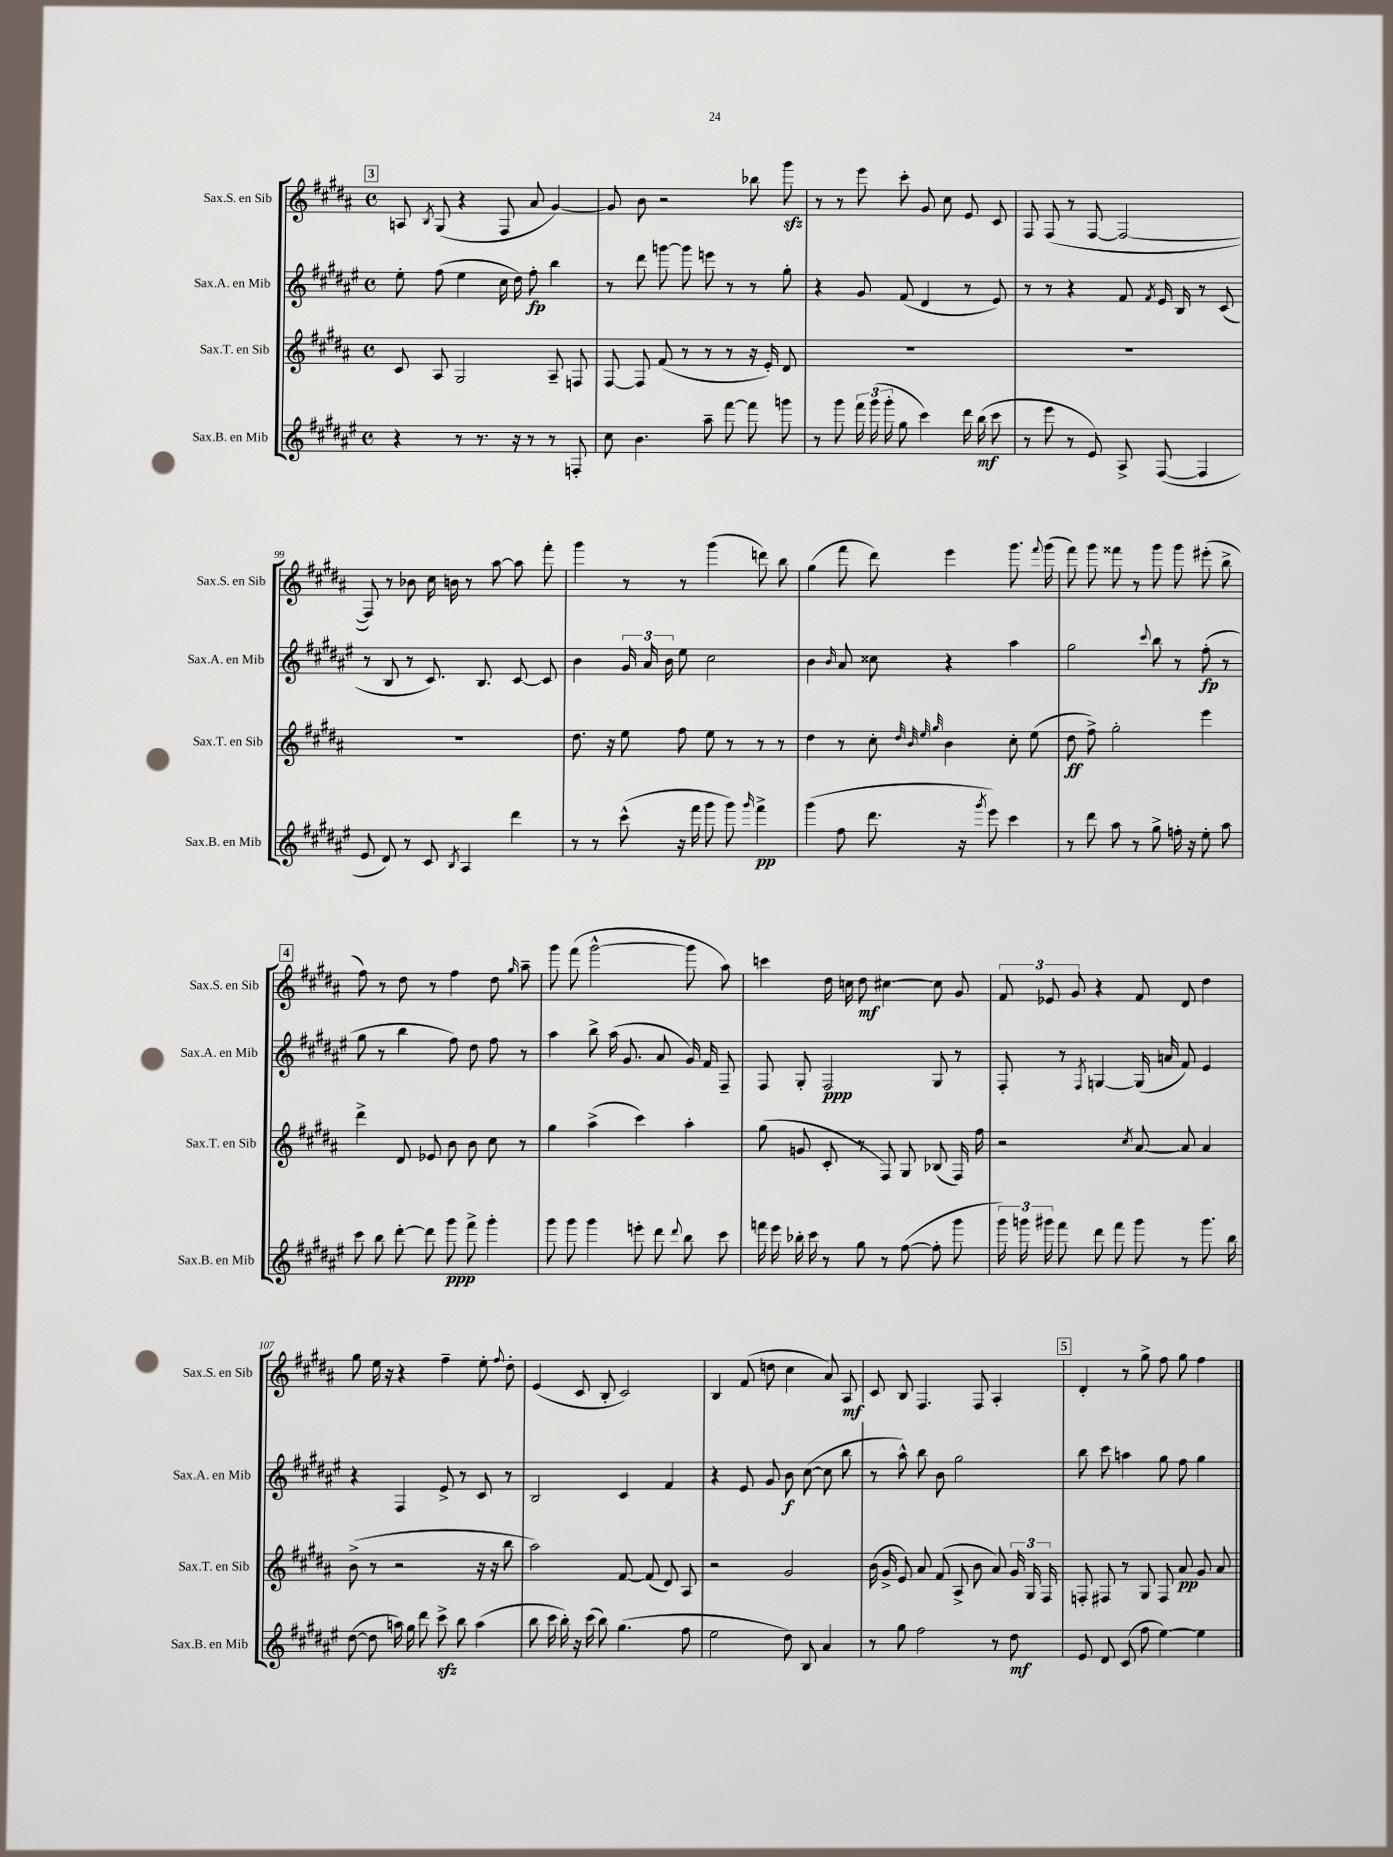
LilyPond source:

<<
\new StaffGroup <<
\new Staff = "s0" \with { instrumentName = "Sax.S. en Sib" shortInstrumentName = "Sax.S. en Sib" } {
    \clef treble \key b \major \defaultTimeSignature \time 4/4
    \autoBeamOff \mark \markup { \box "3" } a8 \acciaccatura { b8 } gis8( r4 fis8 ais'8 gis'4~) |
    gis'8 b'8 r2 bes''8 gis'''8\sfz |
    r8 r8 e'''8 cis'''8-. gis'8 cis''8 e'8 cis'8 |
    fis8 fis8( r8 fis8~ fis2~ |
    fis8) r8 bes'8 cis''16 b'16 r8 ais''8~ ais''8 fis'''8-. |
    gis'''4 r8 r8 gis'''4( d'''8) b''8 |
    gis''4( fis'''8 dis'''8) e'''4 gis'''8. \appoggiatura { fis'''8 } gis'''16( |
    fis'''8) gis'''8 fisis'''8 r8 gis'''8 gis'''8 eis'''8-.( b''8-> |
    \mark \markup { \box "4" } fis''8) r8 dis''8 r8 fis''4 dis''8 \grace { gis''16 } ais''8-- |
    gis'''8 fis'''8( gis'''2~-^ gis'''8 ais''8) |
    c'''4 dis''16 c''16 dis''8\mf cis''4~ cis''8 gis'8 |
    \tuplet 3/2 { fis'8 ees'8 gis'8 } r4 fis'8 dis'8 dis''4 |
    gis''8 e''16 r16 r4 fis''4-- e''8-. \appoggiatura { fis''8 } dis''8-. |
    e'4( cis'8 b8-. cis'2) |
    b4 fis'8( d''8 cis''4 ais'8) ais8\mf |
    cis'8 b8 fis4. fis8 ais4-. |
    \mark \markup { \box "5" } dis'4-. r8 gis''8-> fis''8 gis''8 fis''4 \bar "|." |
}
\new Staff = "s1" \with { instrumentName = "Sax.A. en Mib" shortInstrumentName = "Sax.A. en Mib" } {
    \clef treble \key fis \major \defaultTimeSignature \time 4/4
    \autoBeamOff \mark \markup { \box "3" } eis''8-. fis''8( eis''4 cis''16 dis''16) fis''8-.\fp b''4 |
    r8 dis'''8 g'''8~ g'''8 e'''8 r8 r8 gis''8-. |
    r4 gis'8 fis'8( dis'4 r8 eis'8) |
    r8 r8 r4 fis'8 \acciaccatura { fis'8 } eis'16 b16 r8 cis'8( |
    r8 b8 r8 cis'8.) b8. cis'8~ cis'8 |
    b'4 \tuplet 3/2 { gis'16 ais'16 b'16 } eis''8 cis''2 |
    b'4 \grace { b'16 } ais'8 cisis''8 r4 ais''4 |
    gis''2 \appoggiatura { cis'''8 } b''8 r8 fis''8-.\fp( r8 |
    \mark \markup { \box "4" } gis''8 r8 b''4 fis''8) dis''8 fis''8 r8 |
    ais''4 b''8-> ais''16( gis'8. ais'8 gis'16) fis'16 fis8-- |
    fis8 gis8-. fis2\ppp gis8 r8 |
    fis8-. r8 \acciaccatura { fis8 } g4~ g16( a'16 fis'8) eis'4 |
    r4 fis4 eis'8-> r8 cis'8 r8 |
    b2 cis'4 fis'4 |
    r4 eis'8 gis'8 b'8\f cis''8~( cis''8 b''8 |
    r8 ais''8-^) b''8 b'8 gis''2 |
    \mark \markup { \box "5" } b''8 cis'''8 a''4 gis''8 fis''8 gis''4 \bar "|." |
}
\new Staff = "s2" \with { instrumentName = "Sax.T. en Sib" shortInstrumentName = "Sax.T. en Sib" } {
    \clef treble \key b \major \defaultTimeSignature \time 4/4
    \autoBeamOff \mark \markup { \box "3" } cis'8 ais8 gis2 ais8-- f8 |
    fis8~ fis8 fis'8( r8 r8 r8 r16 e'16-.) dis'8 |
    R1 |
    R1 |
    R1 |
    dis''8. r16 e''8 fis''8 e''8 r8 r8 r8 |
    dis''4 r8 cis''8-. \grace { dis''32 b'32 e''32 gis''32 } b'4 cis''8-. e''8( |
    dis''8\ff fis''8->) gis''2-. e'''4 |
    \mark \markup { \box "4" } dis'''4-> dis'8 ees'8 b'8 b'8 cis''8 r8 |
    gis''4 ais''4->( cis'''4) ais''4-. |
    gis''8( g'8 cis'8-. r8 fis8) gis8 bes8( fis16) fis''16 |
    r2 \acciaccatura { cis''8 } ais'8~ ais'8 ais'4 |
    b'8->( r8 r2 r16 r16 b''8 |
    ais''2) fis'8~ fis'8( dis'8) ais8 |
    r2 gis'2 |
    b'16( gis'16-> e'8) ais'8 fis'8( ais8-> b'8 ais'8) \tuplet 3/2 { gis'16 gis16 fis16 } |
    \mark \markup { \box "5" } f8-. fis8 r8 gis8 fis8 ais'8\pp gis'8 ais'8 \bar "|." |
}
\new Staff = "s3" \with { instrumentName = "Sax.B. en Mib" shortInstrumentName = "Sax.B. en Mib" } {
    \clef treble \key fis \major \defaultTimeSignature \time 4/4
    \autoBeamOff \mark \markup { \box "3" } r4 r8 r8. r16 r8 r8 f8-. |
    cis''8 b'4. ais''8-- fis'''8~ fis'''8 g'''8 |
    r8 gis'''8 \tuplet 3/2 { fis'''16 gis'''16( gis'''16-. } gis''8 cis'''4) dis'''16 b''16\mf( cis'''8 |
    r8 eis'''8 r8 eis'8) ais8-> fis8~( fis4 |
    eis'8 dis'8) r8 cis'8 \acciaccatura { b8 } ais4 dis'''4 |
    r8 r8 cis'''8-^( r16 fis'''16 gis'''8 gis'''8) \grace { gis'''16 } fis'''4->\pp |
    gis'''4( fis''8 dis'''8. r16 \acciaccatura { gis'''8 } eis'''8) cis'''4 |
    r8 dis'''8 ais''8 r8 gis''8-> f''16-. r16 eis''8-. ais''8 |
    \mark \markup { \box "4" } cis'''8 b''8 dis'''8~-. dis'''8 gis'''8\ppp fis'''8-> gis'''4-. |
    gis'''8 gis'''8 gis'''4 e'''8-. dis'''8 \appoggiatura { dis'''8 } b''8 cis'''8 |
    f'''16 eis'''16 bes''16-. cis'''16 r8 gis''8 r8 fis''8~( fis''8-. gis'''8 |
    \tuplet 3/2 { gis'''16) g'''16 gis'''16 } fis'''8 dis'''8 fis'''8 gis'''8 r8 gis'''8. b''16 |
    dis''8~( dis''8 a''16) gis''16 dis'''8 cis'''8->\sfz b''8 a''4( |
    b''8 cis'''16 b''16-.) r16 cis'''16( b''8) gis''4.( fis''8 |
    eis''2 dis''8) b8 ais'4 |
    r8 gis''8 fis''2 r8 dis''8\mf |
    \mark \markup { \box "5" } eis'8 dis'8 cis'8( fis''8 eis''4~) eis''4 \bar "|." |
}
>>
>>
\layout { \context { \Score currentBarNumber = #95 } }
